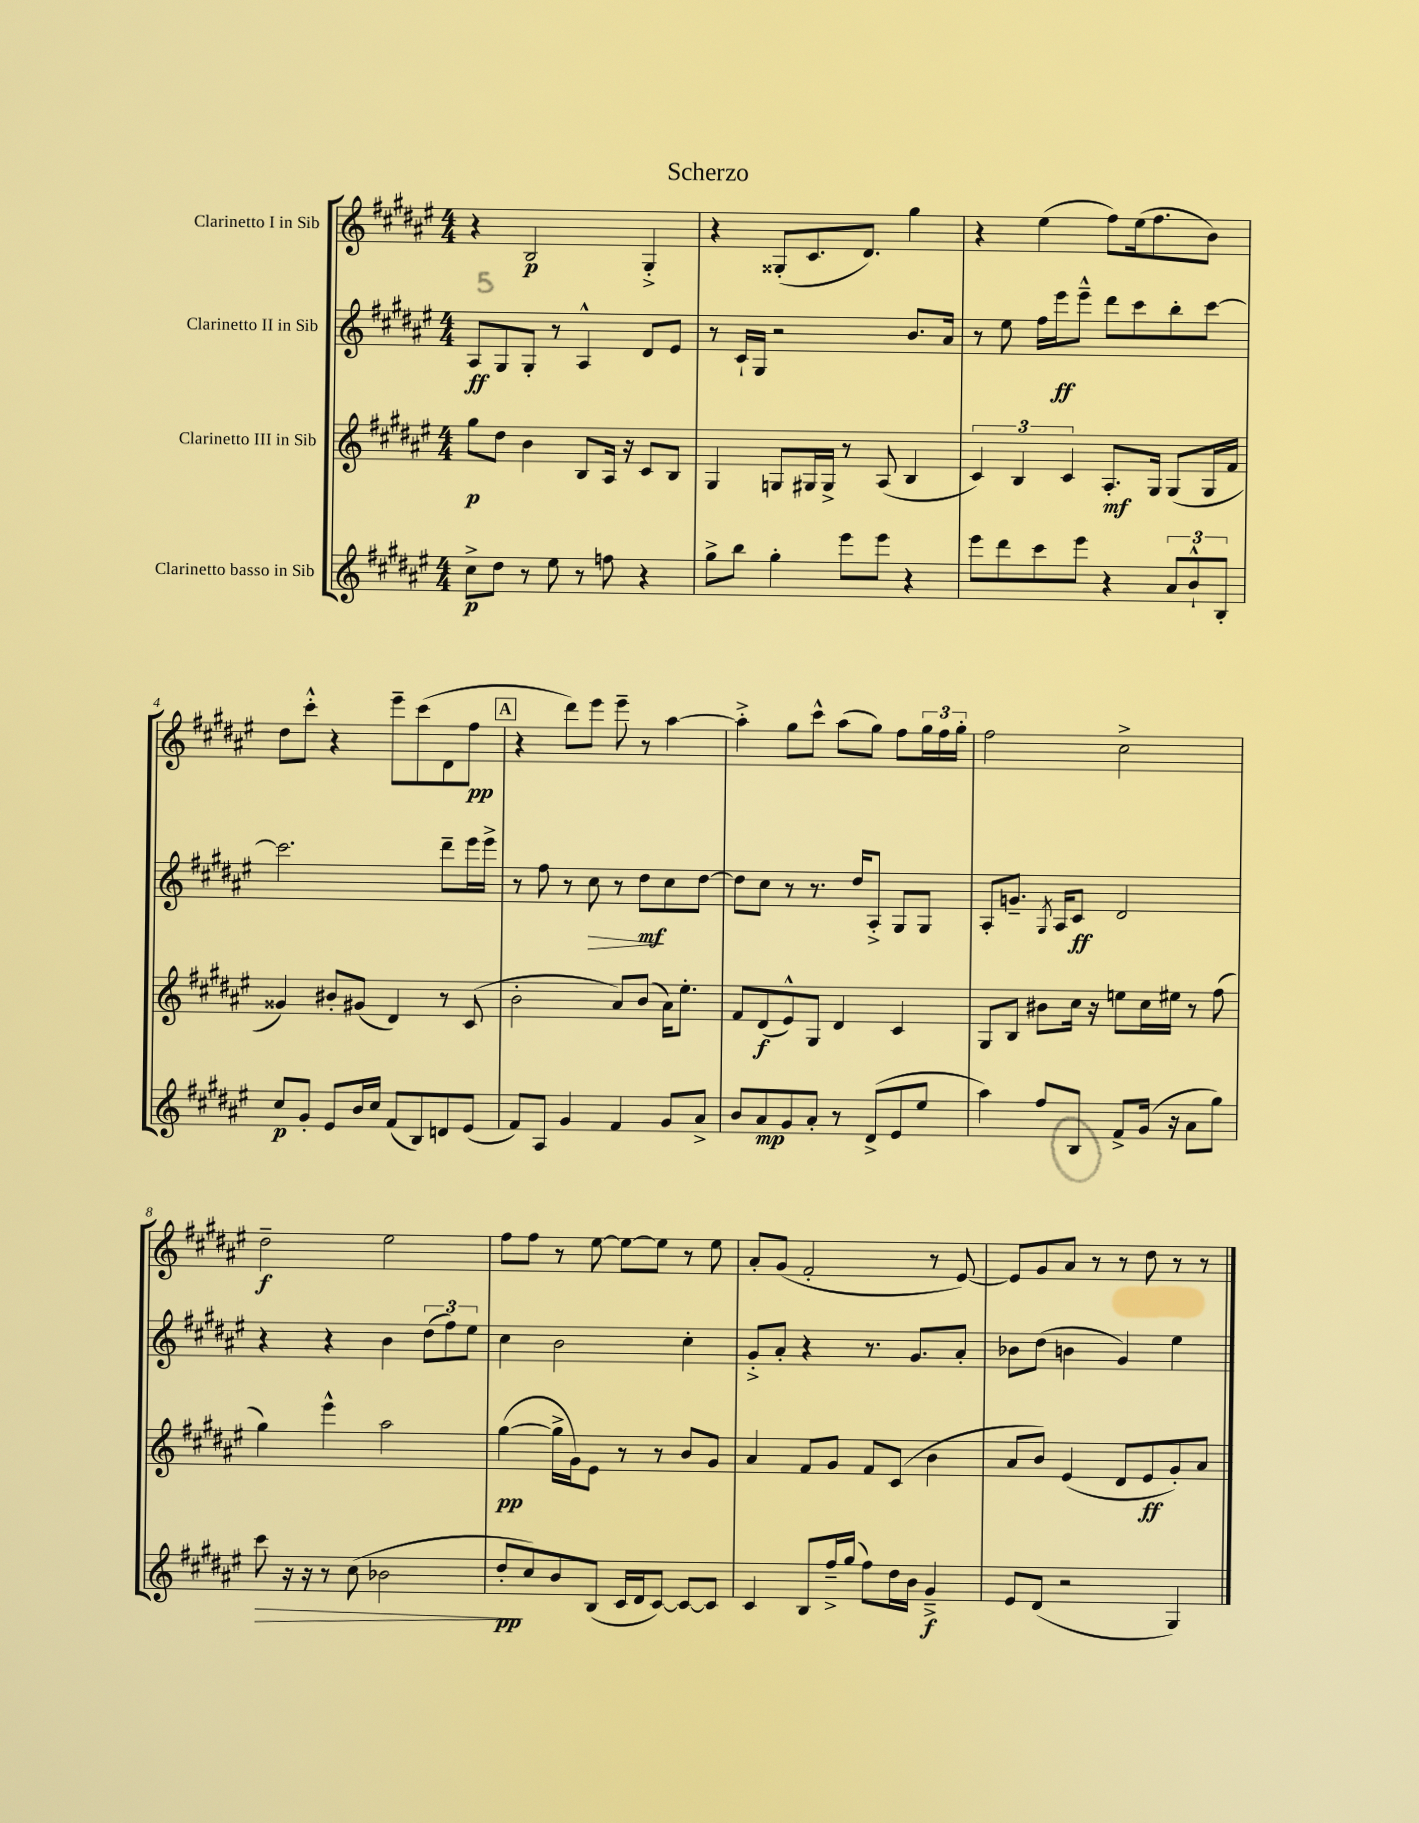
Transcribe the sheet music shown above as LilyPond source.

\header { title = "Scherzo" }
<<
\new StaffGroup <<
\new Staff = "s0" \with { instrumentName = "Clarinetto I in Sib" } {
    \clef treble \key fis \major \numericTimeSignature \time 4/4
    r4 b2\p gis4-.-> |
    r4 gisis8-.( cis'8. dis'8.) gis''4 |
    r4 eis''4( fis''8) eis''16( fis''8. b'8) |
    dis''8 cis'''8-.-^ r4 eis'''8-- cis'''8( dis'8 fis''8\pp |
    \mark \markup { \box "A" } r4 dis'''8) eis'''8 eis'''8-- r8 ais''4~ |
    ais''4-.-> gis''8 cis'''8-^ ais''8( gis''8) fis''8 \tuplet 3/2 { gis''16 fis''16 gis''16-. } |
    fis''2 cis''2-> |
    dis''2--\f eis''2 |
    fis''8 fis''8 r8 eis''8~ eis''8~ eis''8 r8 eis''8 |
    ais'8-. gis'8( fis'2-. r8 eis'8~) |
    eis'8 gis'8 ais'8 r8 r8 dis''8 r8 r8 \bar "|." |
}
\new Staff = "s1" \with { instrumentName = "Clarinetto II in Sib" } {
    \clef treble \key fis \major \numericTimeSignature \time 4/4
    ais8\ff gis8 gis8-. r8 ais4-^ dis'8 eis'8 |
    r8 cis'16-! gis16 r2 b'8. ais'16 |
    r8 eis''8 fis''16 eis'''16\ff eis'''8---^ dis'''8 cis'''8 b''8-. cis'''8~ |
    cis'''2. dis'''8-- eis'''16 eis'''16-> |
    \mark \markup { \box "A" } r8 fis''8 r8 cis''8\> r8 dis''8\mf\! cis''8 dis''8~ |
    dis''8 cis''8 r8 r8. dis''16 ais8-.-> gis8 gis8 |
    ais8-. g'8.-- \acciaccatura { gis8 } ais16 cis'8\ff dis'2 |
    r4 r4 b'4 \tuplet 3/2 { dis''8( fis''8) eis''8 } |
    cis''4 b'2 cis''4-. |
    gis'8-.-> ais'8-. r4 r8. gis'8. ais'8-. |
    bes'8 dis''8( b'4 gis'4) eis''4 \bar "|." |
}
\new Staff = "s2" \with { instrumentName = "Clarinetto III in Sib" } {
    \clef treble \key fis \major \numericTimeSignature \time 4/4
    gis''8\p dis''8 b'4 b8 ais16 r16 cis'8 b8 |
    gis4 g8 gis16 gis16-> r8 ais8( b4 |
    \tuplet 3/2 { cis'4) b4 cis'4 } ais8.-.\mf gis16 gis8( gis16 fis'16 |
    gisis'4) bis'8-. gis'8( dis'4) r8 cis'8( |
    \mark \markup { \box "A" } b'2-. ais'8) b'8( ais'16) eis''8.-. |
    fis'8 dis'8\f( eis'8-^) gis8 dis'4 cis'4 |
    gis8 b8 bis'8 cis''16 r16 e''8 cis''16 eis''16 r8 fis''8( |
    gis''4) eis'''4-^ ais''2 |
    gis''4~\pp( gis''16-> gis'16) eis'8 r8 r8 b'8 gis'8 |
    ais'4 fis'8 gis'8 fis'8 cis'8( b'4 |
    ais'8 b'8) eis'4( dis'8 eis'8\ff gis'8-.) ais'8 \bar "|." |
}
\new Staff = "s3" \with { instrumentName = "Clarinetto basso in Sib" } {
    \clef treble \key fis \major \numericTimeSignature \time 4/4
    cis''8->\p dis''8 r8 eis''8 r8 f''8 r4 |
    gis''8-> b''8 gis''4-. eis'''8 eis'''8 r4 |
    eis'''8 dis'''8 cis'''8 eis'''8 r4 \tuplet 3/2 { ais'8 b'8-!-^ b8-. } |
    cis''8\p gis'8-. eis'8 b'16 cis''16 fis'8( b8) d'8 eis'8( |
    \mark \markup { \box "A" } fis'8) ais8 gis'4 fis'4 gis'8 ais'8-> |
    b'8 ais'8\mp gis'8 ais'8-. r8 dis'8->( eis'8 eis''8 |
    ais''4) fis''8 b8 fis'8-> gis'16( r16 ais'8 gis''8) |
    cis'''8\> r16 r16 r8 cis''8( bes'2 |
    dis''8-.\pp\! cis''8) b'8 b8( cis'16 dis'16 cis'8~) cis'8~ cis'8 |
    cis'4 b8 fis''16---> gis''16( fis''8) dis''16 b'16 gis'4--->\f |
    eis'8 dis'8( r2 gis4) \bar "|." |
}
>>
>>
